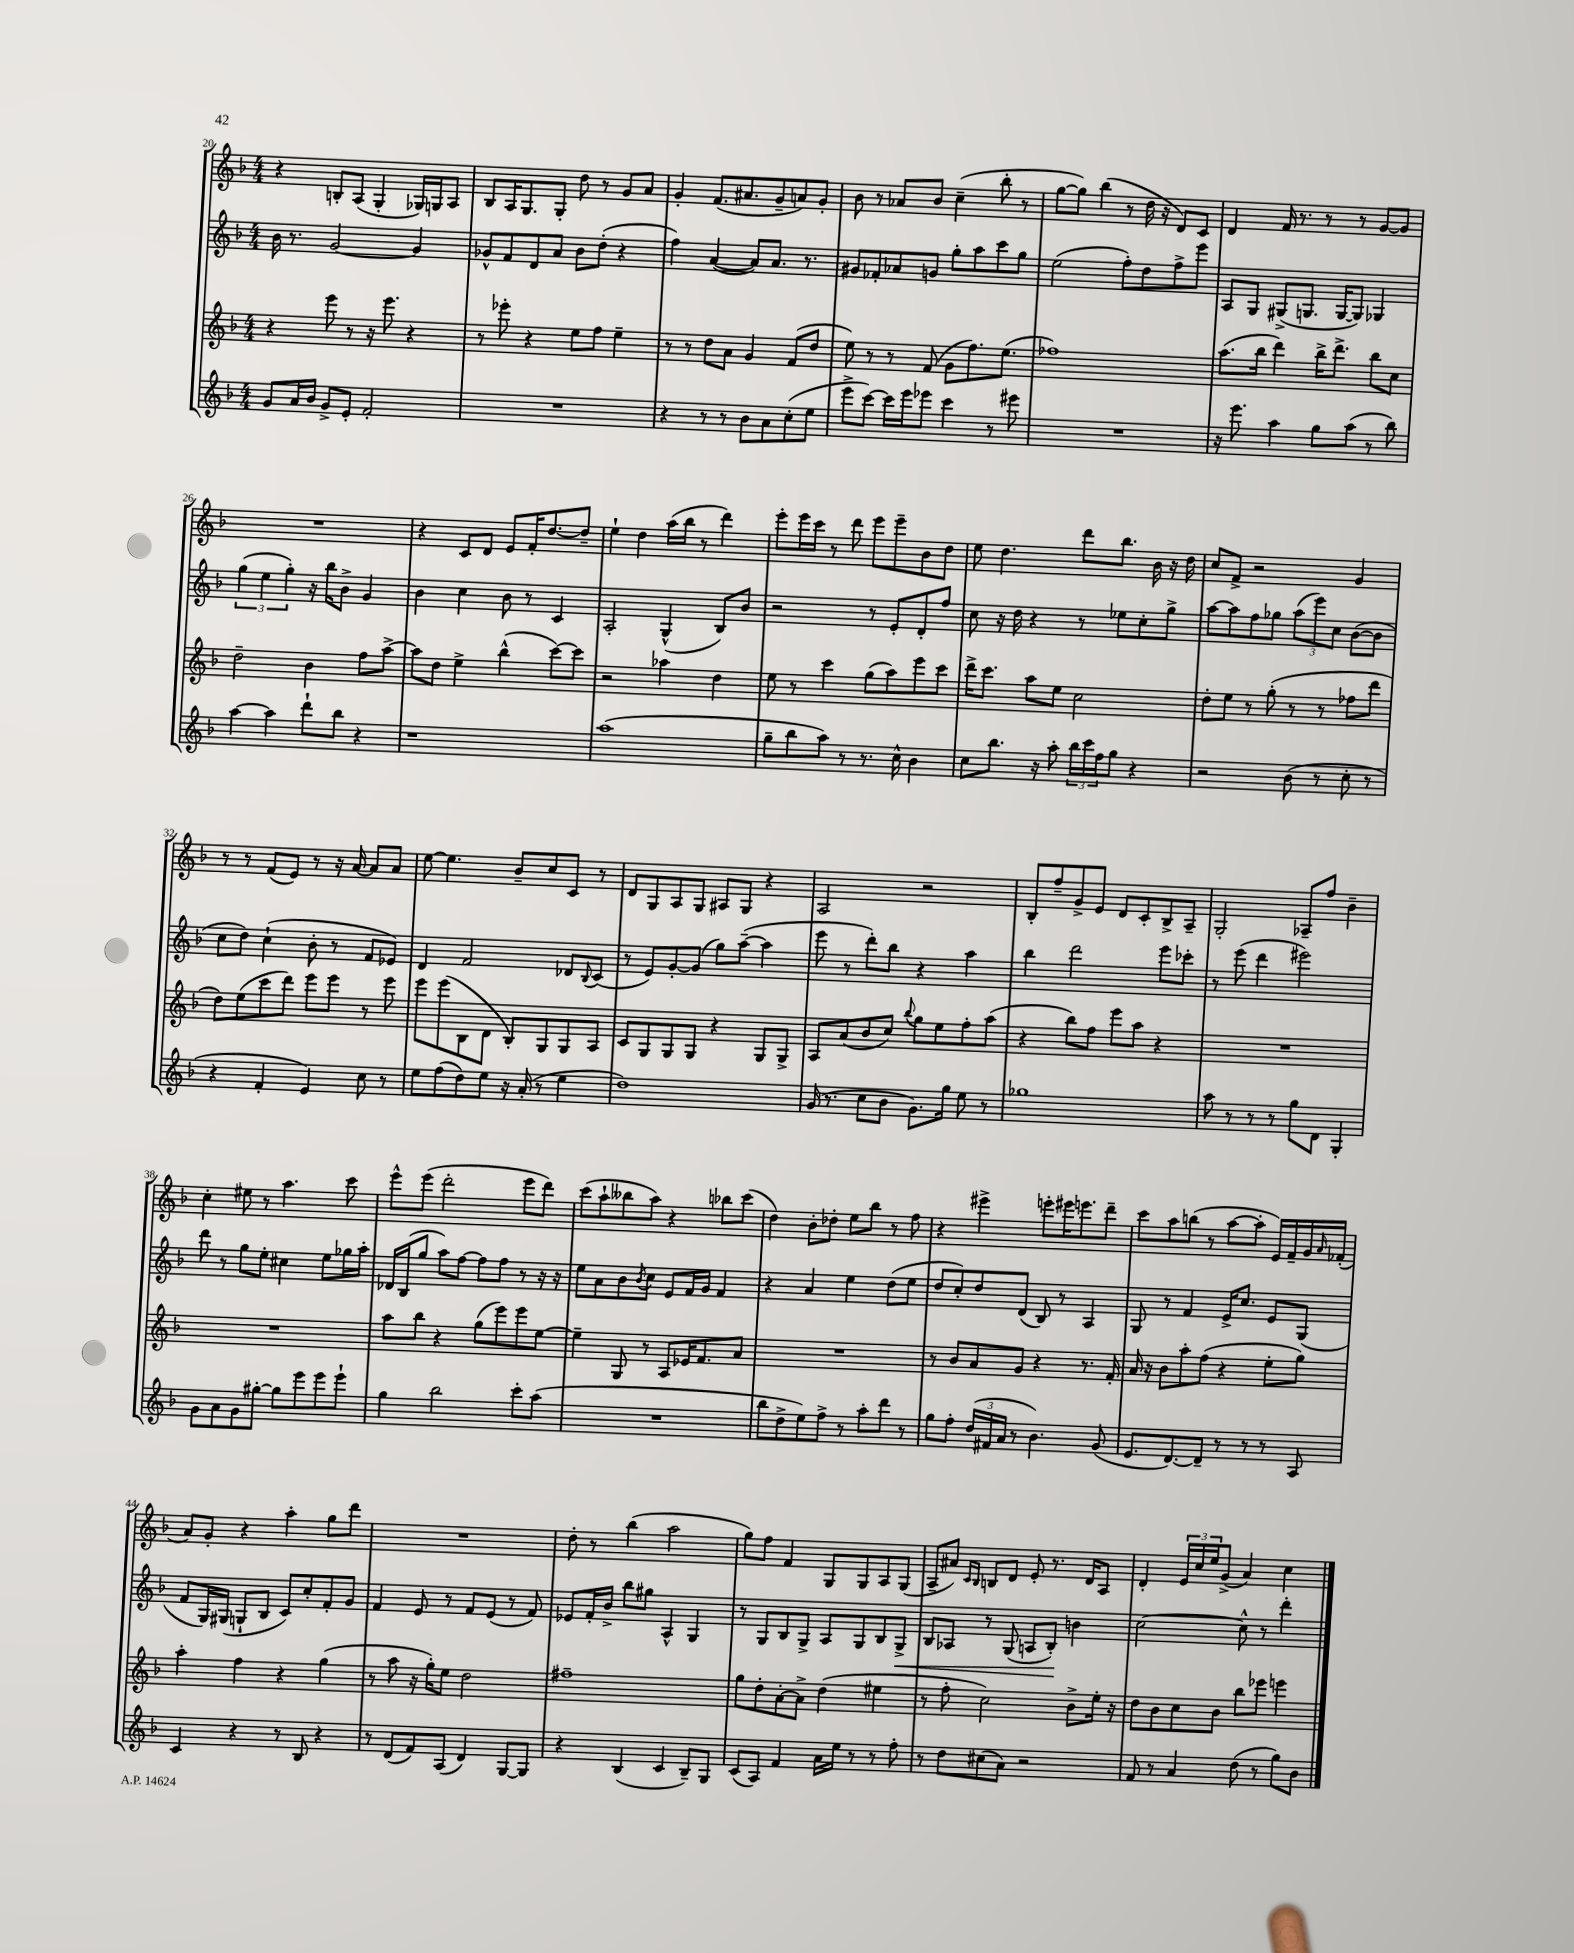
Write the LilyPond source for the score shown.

<<
\new StaffGroup <<
\new Staff = "s0" {
    \clef treble \key f \major \numericTimeSignature \time 4/4
    r4 b8-. a8( g4-. ges16) g16 a8 |
    bes8 a16 g8. g8-. d''8 r8 g'8 a'8 |
    g'4-. f'8.( ais'8. g'8-- a'8) g'8-. |
    bes'8 r8 aes'8 bes'8 c''4--( bes''8-. r8 |
    g''8~ g''8) bes''4( r8 d''16 r16 d'8) c'8 |
    d'4 f'16 r8. r8 r8 g'8~ g'8 |
    R1 |
    r4 c'8 d'8 e'8 f'16-. d''8.~ d''8-- |
    e''4-! d''4 a''16( bes''16 r8 d'''4) |
    e'''8-. e'''16 c'''16 r8 d'''8 e'''8 e'''8-- bes'8 d''8 |
    e''8 d''4. d'''8 bes''8. bes'16 r16 d''16 |
    c''8 f'8-> r2 g'4 |
    r8 r8 f'8( e'8) r8 r16 a'16~ a'8 a'8 |
    e''8~ e''4. bes'8-- c''8 c'8 r8 |
    d'8 g8 a8 g8 ais8 g8 r4 |
    a2 r2 |
    bes8-. f''8-- g'8-> e'8 d'8 c'8-. bes8-> a8-- |
    g2-. aes8-- f''8 bes'4-- |
    c''4-. eis''8 r8 a''4. c'''8 |
    e'''8-^ e'''8( d'''2-. e'''8 d'''8) |
    c'''8( a''8-! beses''8 a''8) r4 bes''8 c'''8( |
    d''4) bes'8-. des''8-. e''8 bes''8 r8 f''8 |
    r4 eis'''4-> e'''8-. eis'''16 e'''8. d'''8-- |
    c'''8 a''8 b''8( r8 a''8~ a''8-. e'16) f'16-- g'16 \grace { a'16 } fes'16-.( |
    a'8) g'8-. r4 a''4-. g''8 d'''8 |
    R1 |
    d''8-. r8 bes''4( a''2 |
    g''8) f''8 f'4 g8 g8 a8 g8( |
    a8-- ais'8) \grace { c'16 bes16 } b8 d'8 e'8-. r8. d'16 a8 |
    d'4-. \tuplet 3/2 { e'16 c''16 e''16 } g'8->( a'4) c''4 \bar "|." |
}
\new Staff = "s1" {
    \clef treble \key f \major \numericTimeSignature \time 4/4
    bes'16 r8. g'2~ g'4 |
    ges'8-^ f'8 d'8 a'8 bes'8 d''8-.( r4 |
    f''4) a'4~( a'8) a'8. r8. |
    gis'8 fes'8-. aes'8 g'8 g''8-. a''8 c'''8 g''8 |
    e''2( f''8-.) d''8 f''8-> e'''8 |
    a8 g8 gis8->( g8. g16~ g8) ges4 |
    \tuplet 3/2 { g''4( e''4 g''4-.) } r16 bes''16 bes'8-> g'4 |
    bes'4 c''4 bes'8 r8 c'4 |
    a2-. g4-^( bes8) bes'8 |
    r2 r8 e'8-. d'8-. f''8 |
    c''8 r16 d''16 r4 r8 ees''8 c''8-. g''8-> |
    a''8~ a''8 f''8 ges''8 \tuplet 3/2 { a''8( e'''8) c''8 } bes'8~( bes'8 |
    c''8 d''8) c''4-!( bes'8-. r8 f'8 ees'8) |
    d'4 f'2 des'8 \appoggiatura { bes8 } c'8( |
    r8 e'8) g'8~-. g'8( g''8) a''8~--( a''4 |
    e'''8 r8 d'''8-.) bes''8 r4 a''4 |
    bes''4 d'''2 e'''8 ces'''8-. |
    r8 e'''8( d'''4 eis'''2) |
    d'''8 r8 g''8 e''8-. cis''4 e''8 ges''16 a''16-. |
    des'16 bes16( g''8 a''8) f''8~ f''8 f''8 r8 r16 r16 |
    e''8 a'8 bes'8 \acciaccatura { bes'8 } c''8 e'8 f'16 g'16 f'4 |
    r4 a'4 e''4 d''8( e''8 |
    d''8 c''8-.) d''8 d'8( bes8) r8 a4 |
    g8 r8 f'4 e'16-> c''8. e'8 g8( |
    f'8 g16) gis16( g8-! bes8 c'8) c''8-. f'8-. g'8 |
    f'4 e'8 r8 f'8 e'8( r8 f'8) |
    ees'8 f'16-. bes'16-> bes''8 gis''8 a4-^ g4 |
    r8 g8 bes8 g8-> a8 g8 bes8 g8->\< |
    bes8 aes8 r8 g8( a8 bes8-.\!) b'4 |
    c''2~ c''8-^ r8 d'''4-. \bar "|." |
}
\new Staff = "s2" {
    \clef treble \key f \major \numericTimeSignature \time 4/4
    r4 e'''8 r8 r16 e'''8. r4 |
    r8 ees'''8-. r4 e''8 f''8 e''4-- |
    r8 r8 d''8 a'8 g'4 f'8( d''8 |
    e''8) r8 r8 f'8( g'8 f''8.) e''8.( |
    fes''1) |
    a''8.( bes''16 d'''4) bes''16-> d'''8.-> bes''8 c''8 |
    d''2-- bes'4 f''8 a''8~-> |
    a''8 d''8 e''4-> bes''4-^( c'''8~) c'''8 |
    r2 aes''4 d''4 |
    e''8 r8 c'''4 g''8( a''8) e'''8 c'''8 |
    d'''16-> c'''8. a''8 e''8 c''2 |
    d''8-. e''8 r8 g''8-.( r8 r8 fes''8 d'''8 |
    d''8) e''8( c'''8 d'''8) e'''8 e'''8 r8 e'''8 |
    e'''8 e'''8( bes8 d'8 bes8-.) g8 g8 a8 |
    c'8 g8 g8 g8 r4 g8 g8-> |
    a8 a'8( bes'8 c''8) \appoggiatura { bes''8 } g''8 e''8 f''8-. a''8( |
    r4 bes''8) f''8 e'''8 a''8 r4 |
    R1 |
    R1 |
    a''8 bes''8 r4 g''8( e'''8) e'''8 e''8~ |
    e''4-- g8 r8 a8 ees'16 f'8. a'8 |
    R1 |
    r8 bes'8 a'8 g'8 r4 r8. f'16-. |
    a'16 r16 bes'8 a''8-. f''8( r4 e''8-. g''8) |
    a''4-. f''4 r4 g''4( |
    r8 a''8 r16 g''16-.) e''8 d''2 |
    fis''1-- |
    g''8 d''8-. a'8~-. a'8-> d''4( eis''4 |
    r8 f''8-. c''2) bes'8-> e''16-. r16 |
    d''8 bes'8 c''8 bes'8 bes''8 ees'''8 e'''4 \bar "|." |
}
\new Staff = "s3" {
    \clef treble \key f \major \numericTimeSignature \time 4/4
    g'8 a'16 bes'16 g'8-> e'8-. f'2-. |
    R1 |
    r4 r8 r8 bes'8 a'8 c''8-.( e''8 |
    e'''8-> c'''8~) c'''16 e'''16 ees'''8 c'''4 r8 eis'''8 |
    R1 |
    r16 e'''8. a''4 g''8 a''8( r8 bes''8) |
    a''4~ a''4 d'''8-! bes''8 r4 |
    r1 |
    a''1( |
    g''8-- bes''8 a''8) r8 r8. c''16-^ bes'4 |
    c''8 bes''8. r16 a''8-. \tuplet 3/2 { bes''16 c'''16 f''16 } g''8 r4 |
    r2 bes'8( r8 c''8-. r8 |
    r4 f'4-. e'4) c''8 r8 |
    e''8 f''8( d''8) e''8 r16 a'16-.( r8 e''4 |
    d''1) |
    g'16( r8. c''8 bes'8 g'8.) g''16 e''8 r8 |
    ges''1 |
    a''8 r8 r8 r8 g''8 d'8 g4-. |
    g'8 a'8 g'8 gis''8~-. gis''8 e'''8 e'''8 e'''8-! |
    g''4 bes''2 c'''8-. a''8( |
    R1 |
    bes''8 d''8-> e''8) f''8-> r8 a''8-. d'''8 r8 |
    g''8 f''8-. \tuplet 3/2 { d''16( fis'16 a'16 } r8 bes'4.) g'8( |
    e'8. d'8.~) d'8-- r8 r8 r8 a8 |
    c'4 r4 r8 bes8 r4 |
    r8 d'8( f'8) a8( d'4) g8~ g8 |
    r4 bes4( c'4 bes8--) g8 |
    c'8( a8) f'4 a'16 e''16 r8 r8 f''8-. |
    r8 d''8 cis''8( a'8) r2 |
    f'8 r8 a'4 d''8( r8 g''8) bes'8 \bar "|." |
}
>>
>>
\layout { \context { \Score currentBarNumber = #20 } }
